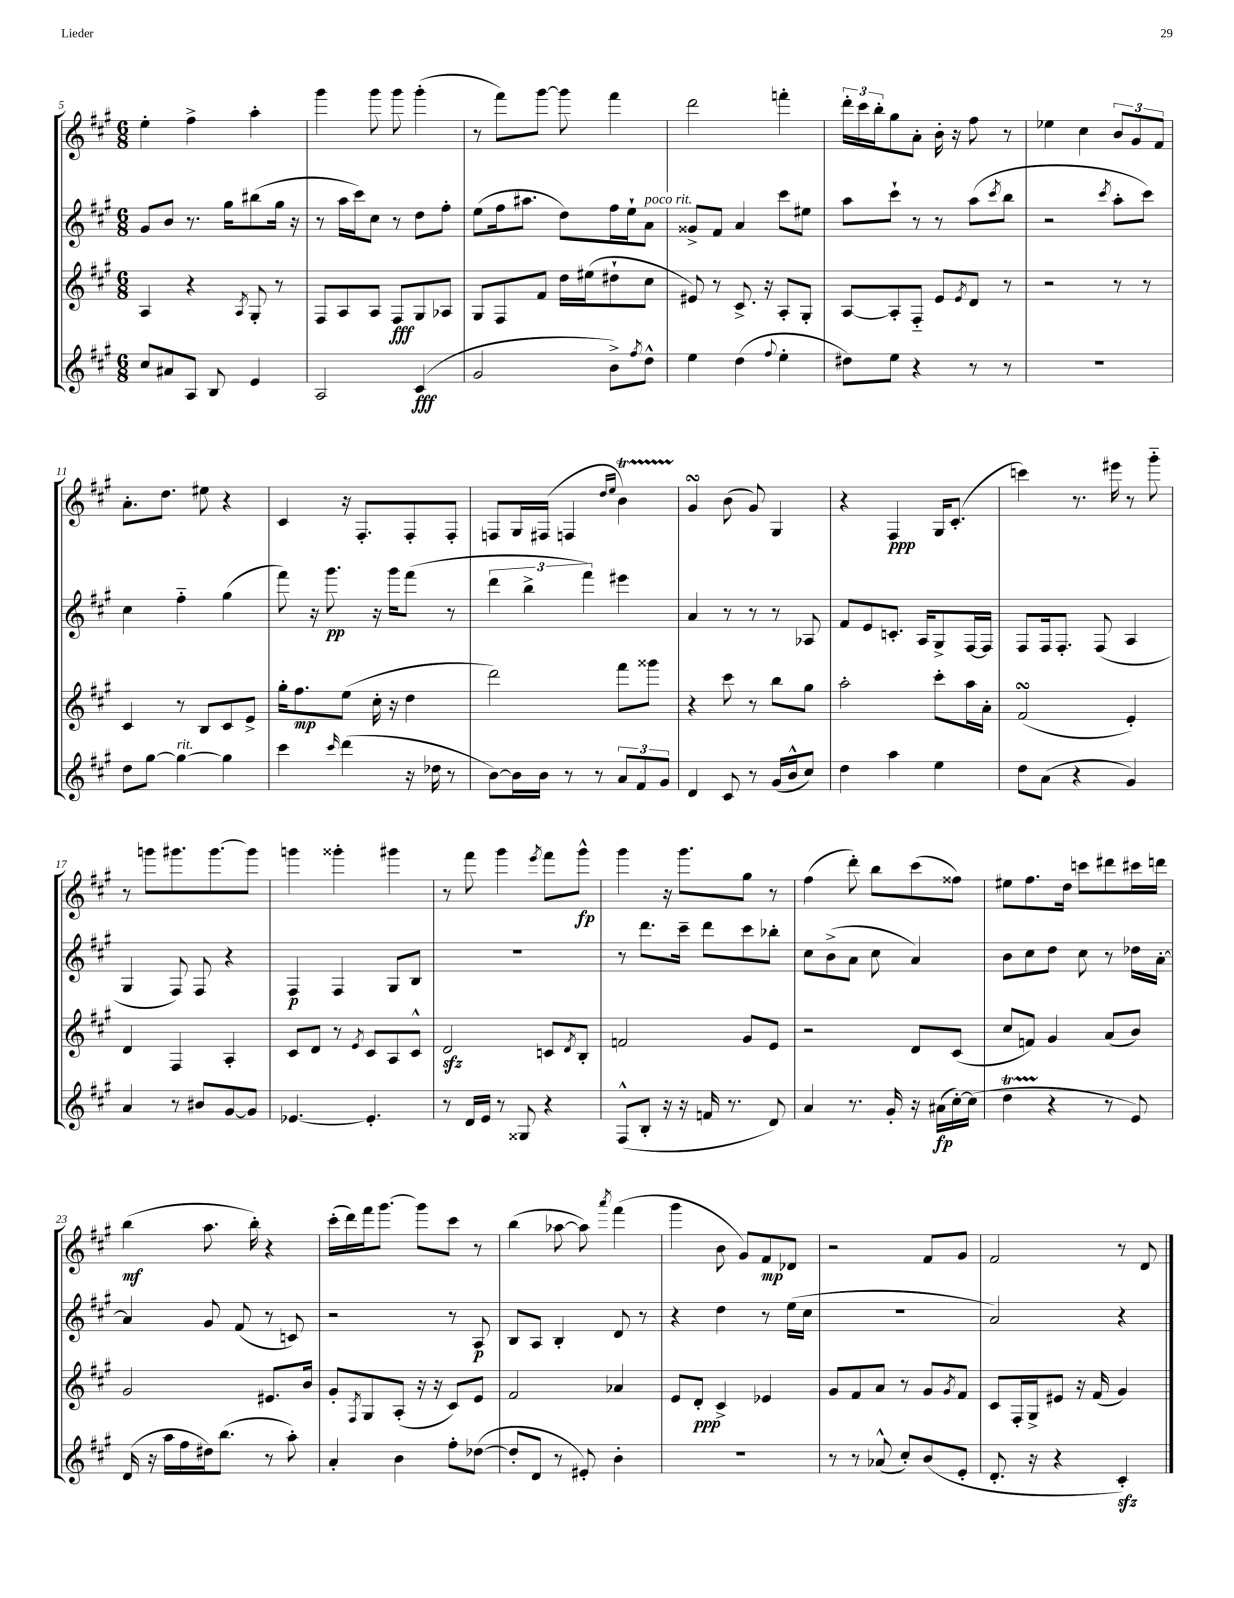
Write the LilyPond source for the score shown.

<<
\new StaffGroup <<
\new Staff = "s0" {
    \clef treble \key a \major \numericTimeSignature \time 6/8
    e''4-. fis''4-> a''4-. |
    gis'''4 gis'''8 gis'''8 gis'''4-.( |
    r8 fis'''8) gis'''8~ gis'''8 fis'''4 |
    d'''2 f'''4-. |
    \tuplet 3/2 { d'''16-. cis'''16 b''16-. } gis''8 a'8-. b'16-. r16 fis''8 r8 |
    ees''4 cis''4 \tuplet 3/2 { b'8 gis'8 fis'8 } |
    a'8.-. d''8. eis''8 r4 |
    cis'4 r16 fis8.-. fis8-. fis8-. |
    f8 gis16 fis16( f4 \grace { d''16 e''16 } b'4\startTrillSpan) |
    gis'4\turn\stopTrillSpan b'8( gis'8) gis4 |
    r4 fis4\ppp gis16 cis'8.-.( |
    c'''4) r8. eis'''16 r8 gis'''8-_ |
    r8 g'''8 gis'''8. gis'''8.~ gis'''8 |
    g'''4 gisis'''4-. gis'''4 |
    r8 fis'''8 gis'''4 \acciaccatura { e'''8 } fis'''8 gis'''8-^\fp |
    gis'''4 r16 gis'''8. gis''8 r8 |
    fis''4( d'''8-.) b''8 cis'''8( fisis''8) |
    eis''8 fis''8. d''16 c'''8 dis'''8 cis'''16 d'''16 |
    b''4\mf( a''8. b''16-.) r4 |
    cis'''16-.( d'''16) fis'''16 gis'''8.~ gis'''8 cis'''8 r8 |
    b''4( aes''8~ aes''8) \acciaccatura { a'''8 } fis'''4( |
    gis'''4 b'8 gis'8) fis'8\mp des'8 |
    r2 fis'8 gis'8 |
    fis'2 r8 d'8 \bar "|." |
}
\new Staff = "s1" {
    \clef treble \key a \major \numericTimeSignature \time 6/8
    gis'8 b'8 r8. gis''16 bis''8( gis''16 r16 |
    r8 a''16 cis'''16) cis''8 r8 d''8 fis''8-. |
    e''8( fis''16 ais''8. d''8) fis''16 e''16-! a'8^\markup { \italic "poco rit." } |
    gisis'8-> fis'8 a'4 cis'''8 eis''8 |
    a''8 cis'''8-! r8 r8 a''8( \acciaccatura { cis'''8 } b''8 |
    r2 \acciaccatura { cis'''8 } a''8-. cis'''8) |
    cis''4 fis''4-_ gis''4( |
    fis'''8) r16 gis'''8.\pp r16 gis'''16 fis'''8( r8 |
    \tuplet 3/2 { d'''4 b''4-> fis'''4) } eis'''4 |
    a'4 r8 r8 r8 aes8 |
    fis'8 e'8 c'8.-. a16 gis8-> fis16~ fis16 |
    fis8 fis16 fis8.-. fis8( a4 |
    gis4 fis8) fis8 r4 |
    fis4\p fis4 gis8 b8 |
    R2. |
    r8 d'''8. cis'''16-- d'''8 cis'''8 bes''8-. |
    cis''8 b'8->( a'8 cis''8 a'4) |
    b'8 cis''8 d''8 cis''8 r8 des''16 a'16~-. |
    a'4 gis'8 fis'8( r8 c'8) |
    r2 r8 a8\p |
    b8 a8 b4-. d'8 r8 |
    r4 d''4 r8 e''16( cis''16 |
    R2. |
    a'2) r4 \bar "|." |
}
\new Staff = "s2" {
    \clef treble \key a \major \numericTimeSignature \time 6/8
    a4 r4 \acciaccatura { a8 } gis8-. r8 |
    fis8 a8 a8 fis8\fff gis8 aes8 |
    gis8 fis8 fis'8 d''16 eis''16( dis''8-! cis''8 |
    eis'8) r8 cis'8.-> r16 a8-. gis8-. |
    a8~ a8-. fis8-_ e'8 \acciaccatura { e'8 } d'8 r8 |
    r2 r8 r8 |
    cis'4 r8 b8 cis'8 e'8-> |
    gis''16-. fis''8.\mp e''8( cis''16-. r16 d''4 |
    d'''2) fis'''8 gisis'''8 |
    r4 cis'''8 r8 b''8 gis''8 |
    a''2-. cis'''8-. a''16 a'16-. |
    fis'2\turn( e'4-.) |
    d'4 fis4 a4-. |
    cis'8 d'8 r8 \acciaccatura { e'8 } cis'8 a8 cis'8-^ |
    d'2\sfz c'8 \acciaccatura { d'8 } b8-. |
    f'2 gis'8 e'8 |
    r2 d'8 cis'8( |
    cis''8 f'8) gis'4 a'8( b'8) |
    gis'2 eis'8. b'16 |
    gis'8-. \acciaccatura { fis8 } gis8 a8-.( r16 r16 cis'8) e'8 |
    fis'2 aes'4 |
    e'8 d'8-.\ppp cis'4-> ees'4 |
    gis'8 fis'8 a'8 r8 gis'8 \acciaccatura { gis'8 } fis'8 |
    cis'8 fis16-. gis16-> eis'8 r16 fis'16( gis'4) \bar "|." |
}
\new Staff = "s3" {
    \clef treble \key a \major \numericTimeSignature \time 6/8
    cis''8 ais'8 a8 b8 e'4 |
    a2 cis'4\fff( |
    gis'2 b'8->) \acciaccatura { fis''8 } d''8-^ |
    e''4 d''4( \appoggiatura { fis''8 } e''4-. |
    dis''8) e''8 r4 r8 r8 |
    R2. |
    d''8 gis''8~ gis''4~^\markup { \italic "rit." } gis''4 |
    cis'''4 \grace { cis'''16 } d'''4( r16 des''16 r8 |
    b'8~) b'16 b'16 r8 r8 \tuplet 3/2 { a'8 fis'8 gis'8 } |
    d'4 cis'8 r8 gis'16( b'16-^ cis''8) |
    d''4 a''4 e''4 |
    d''8 a'8( r4 gis'4) |
    a'4 r8 bis'8 gis'8~ gis'8 |
    ees'4.~ ees'4.-. |
    r8 d'16 e'16 r8 gisis8 r4 |
    fis8-^( b8-. r16 r16 f'16 r8. d'8) |
    a'4 r8. gis'16-. r16 ais'16\fp( cis''16~-.) cis''16( |
    d''4\startTrillSpan r4\stopTrillSpan r8 e'8) |
    d'16( r16 a''16 fis''16 dis''16) b''8.( r8 a''8-.) |
    a'4-. b'4 fis''8-. des''8~( |
    des''8-. d'8 r8 eis'8-.) b'4-. |
    R2. |
    r8 r8 aes'8-^( cis''8-.) b'8( e'8-. |
    d'8.-. r16 r4 cis'4-.\sfz) \bar "|." |
}
>>
>>
\layout { \context { \Score currentBarNumber = #5 } }
